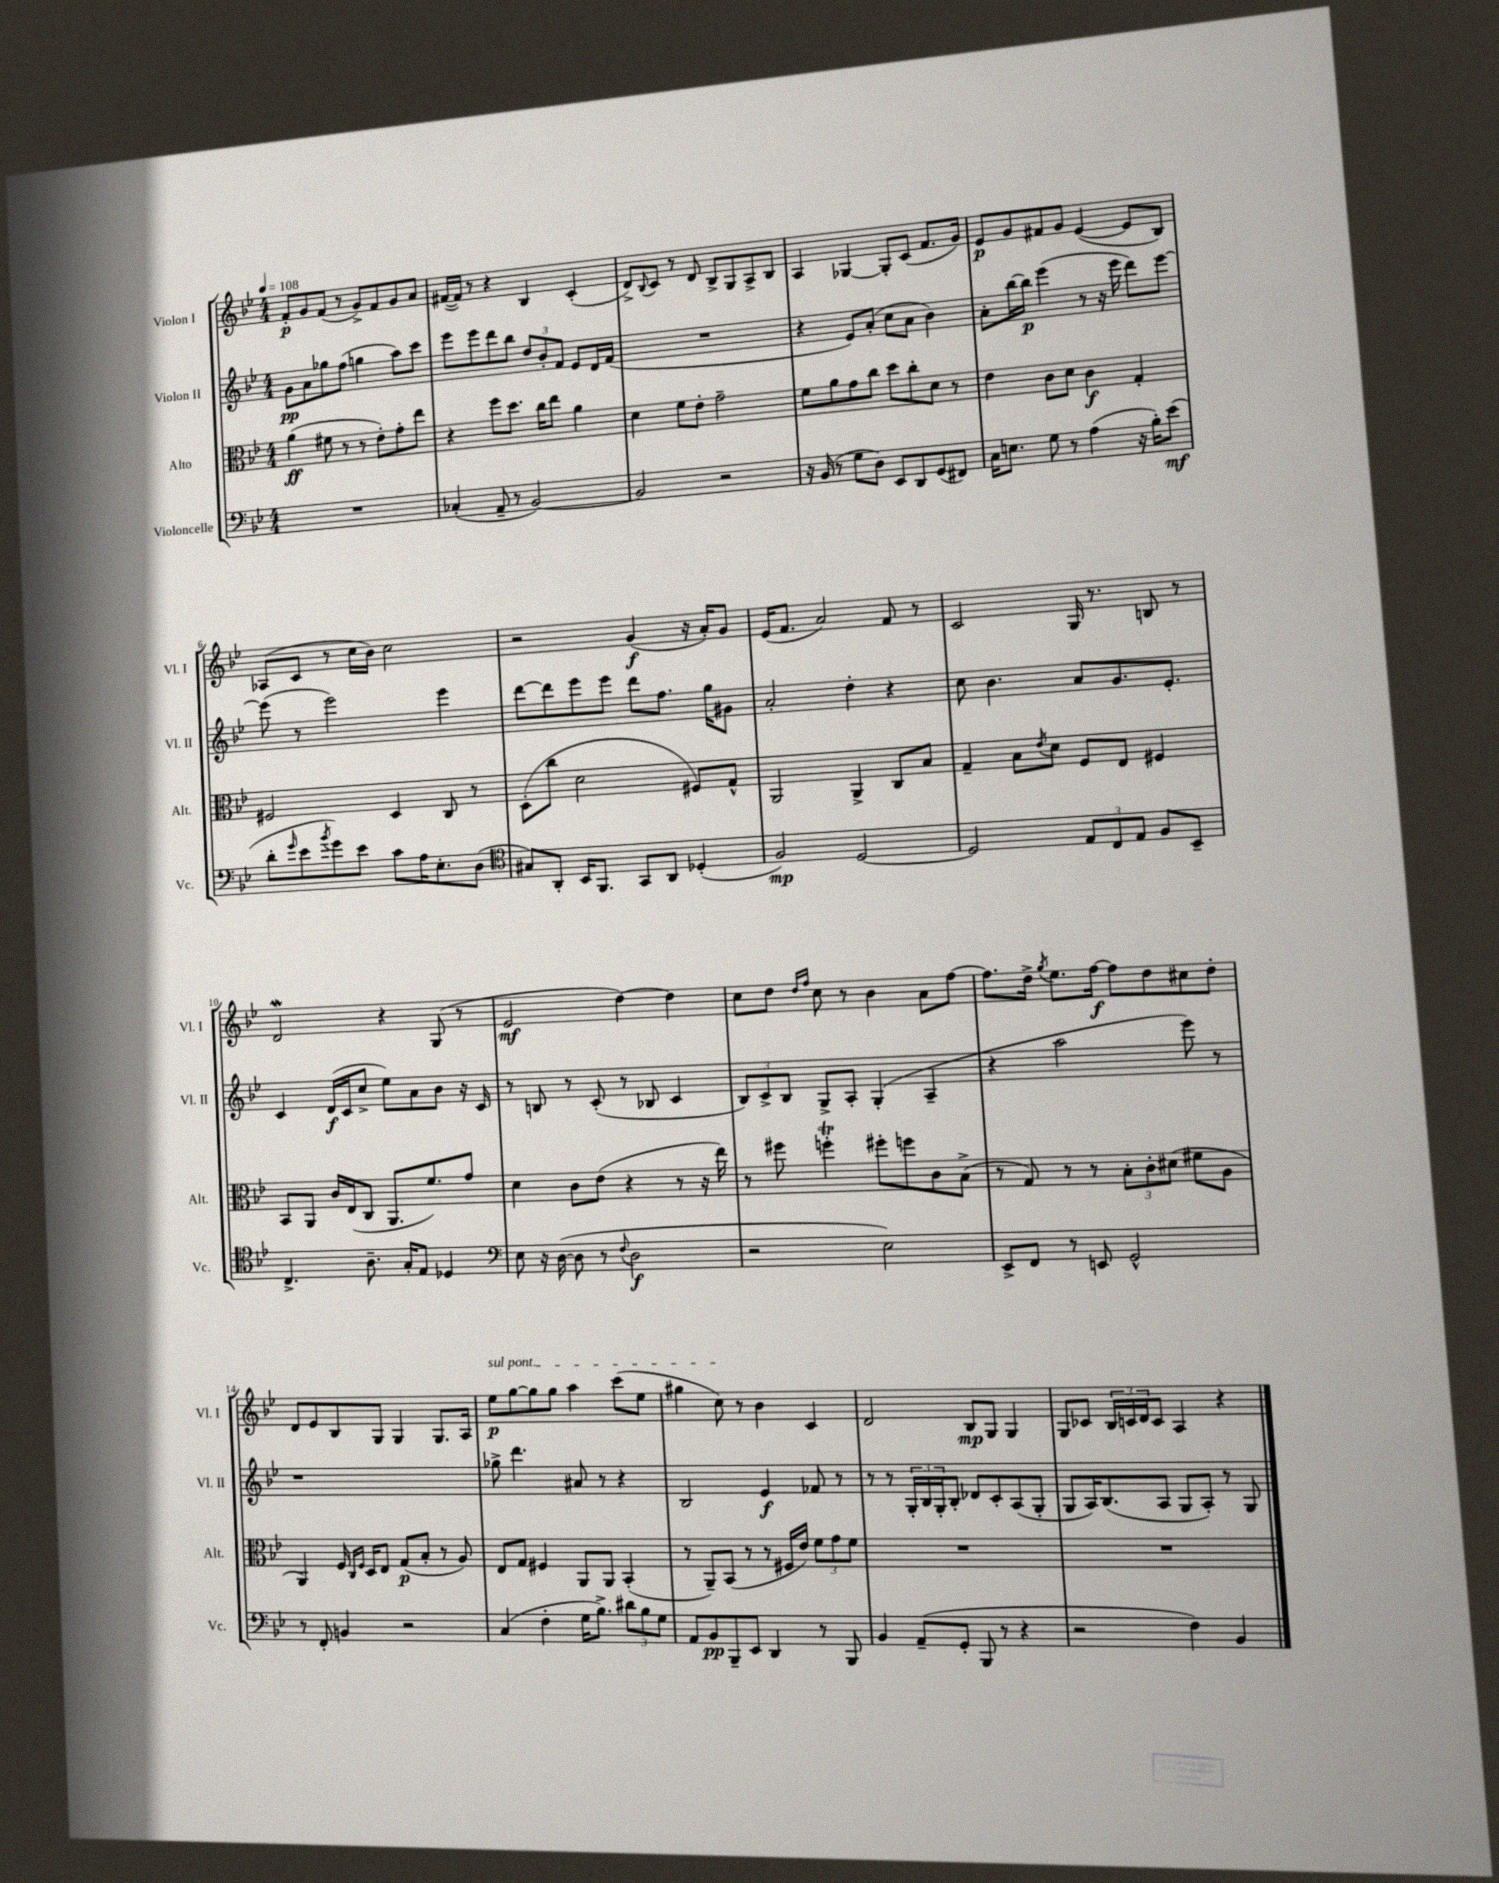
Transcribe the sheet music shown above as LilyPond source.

<<
\new StaffGroup <<
\new Staff = "s0" \with { instrumentName = "Violon I" shortInstrumentName = "Vl. I" } {
    \clef treble \key bes \major \numericTimeSignature \time 4/4 \tempo 4 = 108
    f'8-.\p g'8 f'8( r8 g'8->) f'8 g'8 a'8 |
    fis'16~( fis'16) r8 r4 bes4 c'4-.( |
    d'8->) \appoggiatura { bes8 } c'8 r8 d'8 bes8-> g8 a8-> bes8 |
    a4 ges4~ ges8-. c'8( f'8. g'16) |
    ees'8\p g'8 fis'8 g'8 ees'4~( ees'8 bes8) |
    aes8( c'8 r8 c''16 bes'16) c''2 |
    r2 g'4\f( r16 a'16-.) g'8 |
    ees'16( f'8. a'2) f'8 r8 |
    c'2 g16 r8. b8 r8 |
    d'2\mordent r4 g8( r8 |
    ees'2\mf d''4~) d''4 |
    c''8 d''8 \grace { d''16 f''16 } c''8 r8 bes'4 a'8 f''8~ |
    f''8. d''16-> \acciaccatura { g''8 } ees''8. f''16~\f f''8 d''8 cis''8 d''8-. |
    d'8 ees'8 bes8 g8 g4 g8. a16 |
    \once \override TextSpanner.bound-details.left.text = \markup { \italic "sul pont." } ees''8\p\startTextSpan g''8~ g''8 g''8 a''4 c'''8( ees''8 |
    gis''4 c''8\stopTextSpan) r8 bes'4 c'4 |
    d'2 bes8\mp g8 g4 |
    g8 ces'8 \tuplet 3/2 { bes16 c'16 d'16 } c'8 a4 r4 \bar "|." |
}
\new Staff = "s1" \with { instrumentName = "Violon II" shortInstrumentName = "Vl. II" } {
    \clef treble \key bes \major \numericTimeSignature \time 4/4
    g'8\pp a'8 ges''8 f''8( g''4 a''8) c'''8 |
    ees'''8 ees'''8 d'''8 bes''8 \tuplet 3/2 { d''8 bes'8-. f'8 } ees'8 d'16 f'16( |
    R1 |
    r4 ees'8) a'8-.( c''8 a'8 bes'4) |
    a'8-. bes''16~ bes''16\p ees'''4( r8 r16 ees'''16 d'''8) ees'''8~ |
    ees'''8( r8 ees'''2) ees'''4 |
    d'''8~ d'''8 ees'''8 ees'''8 d'''8 f''8. g''16 gis'8 |
    a'2-. d''4-. r4 |
    c''8 bes'4. a'8 g'8. ees'8.-. |
    c'4 d'16\f( c'16 c''8-> ees''8) a'8 bes'8 r16 c'16 |
    r8 b8 r8 c'8-.( r8 bes8 c'4 |
    \tuplet 3/2 { bes8) c'8-> bes8 } g8-> a8-. g4-.( a4-- |
    r4 a''2 ees'''8) r8 |
    r1 |
    ges''8-> d'''4. ais'8 r8 r4 |
    bes2 ees'4\f fes'8 r8 |
    r8 r8 \tuplet 3/2 { g16-. bes16 g16-. } bes8-. des'8 c'8-. a8( g8-. |
    g8 a16) bes8.( a8 g8 a8-.) r8 g8 \bar "|." |
}
\new Staff = "s2" \with { instrumentName = "Alto" shortInstrumentName = "Alt." } {
    \clef alto \key bes \major \numericTimeSignature \time 4/4
    a'4\ff( fis'8 r8 r8 ees'8-.) g'8-. ees''8 |
    r4 f''8 d''8. c''16 ees''8 a'4 |
    d'4 f'8 ees'8-. g'2-- |
    f'8 a'8 g'8 c''8 d''8 c''8-. d'8 r8 |
    ees'4 c'8 d'8 c'4\f g4-. |
    fis2 d4 c8 r8 |
    d8-.( c''8 d'2 fis8) g8-^ |
    a,2 a,4-> c8 bes8 |
    g4-- bes8 \acciaccatura { ees'8 } d'8 f8 ees8 fis4 |
    bes,8 a,8 c'16 ees16( c8 a,8. f'8.) g'8 |
    d'4 c'8 ees'8( r4 r8 r16 ees''16) |
    r8 fis''8 f''4-.\trill fis''8-. f''8 c'8 bes8->( |
    r8 g8) r8 r8 \tuplet 3/2 { bes8-. c'8-. dis'8( } fis'8 a8 |
    a,4) f16 \grace { c16 f16 } d16 ees8 g8\p( bes8-. r8 a8) |
    ees8 g8 fis4 a,8 a,8 bes,4-.( |
    r8 a,8--) bes,8( r8 r8 fis16 ees'16) \tuplet 3/2 { f'8 g'8 f'8 } |
    R1 |
    R1 \bar "|." |
}
\new Staff = "s3" \with { instrumentName = "Violoncelle" shortInstrumentName = "Vc." } {
    \clef bass \key bes \major \numericTimeSignature \time 4/4
    R1 |
    ces4-.( a,8-- r8 bes,2~) |
    bes,2 r2 |
    r16 bes,16( r8 g8 d8) ees,8 d,8 g,8( fis,8) |
    c16 e8. g8 r8 a4( r16 bes16-.) ees'8\mf( |
    d'8-. \grace { g'16 } ees'8 \acciaccatura { bes'8 } g'8) ees'8 c'8 a16 ees8.-. d8( |
    \clef tenor gis8) a,8-. bes,16 f,8. g,8 a,8 des4-.( |
    f2\mp) d2~ |
    d2 \tuplet 3/2 { ees8 c8 ees8 } f8 bes,8-- |
    c4.-> a8.-- g16-. ees8 des4 |
    \clef bass ees8 r16 d16~( d8 r8 \appoggiatura { f8 } d2\f |
    r2 ees2) |
    ees,8-> f,8 r8 e,8 g,2-^ |
    r8 f,8-. b,4 r2 |
    c4( f4-. g16 bes8.->) \tuplet 3/2 { dis'8 bes8 g8 } |
    a,8 bes,8\pp bes,,8-- ees,8 d,4 r8 bes,,8 |
    bes,4 a,8--( g,8-. bes,,8 r8 r4 |
    r2 f4) bes,4 \bar "|." |
}
>>
>>
